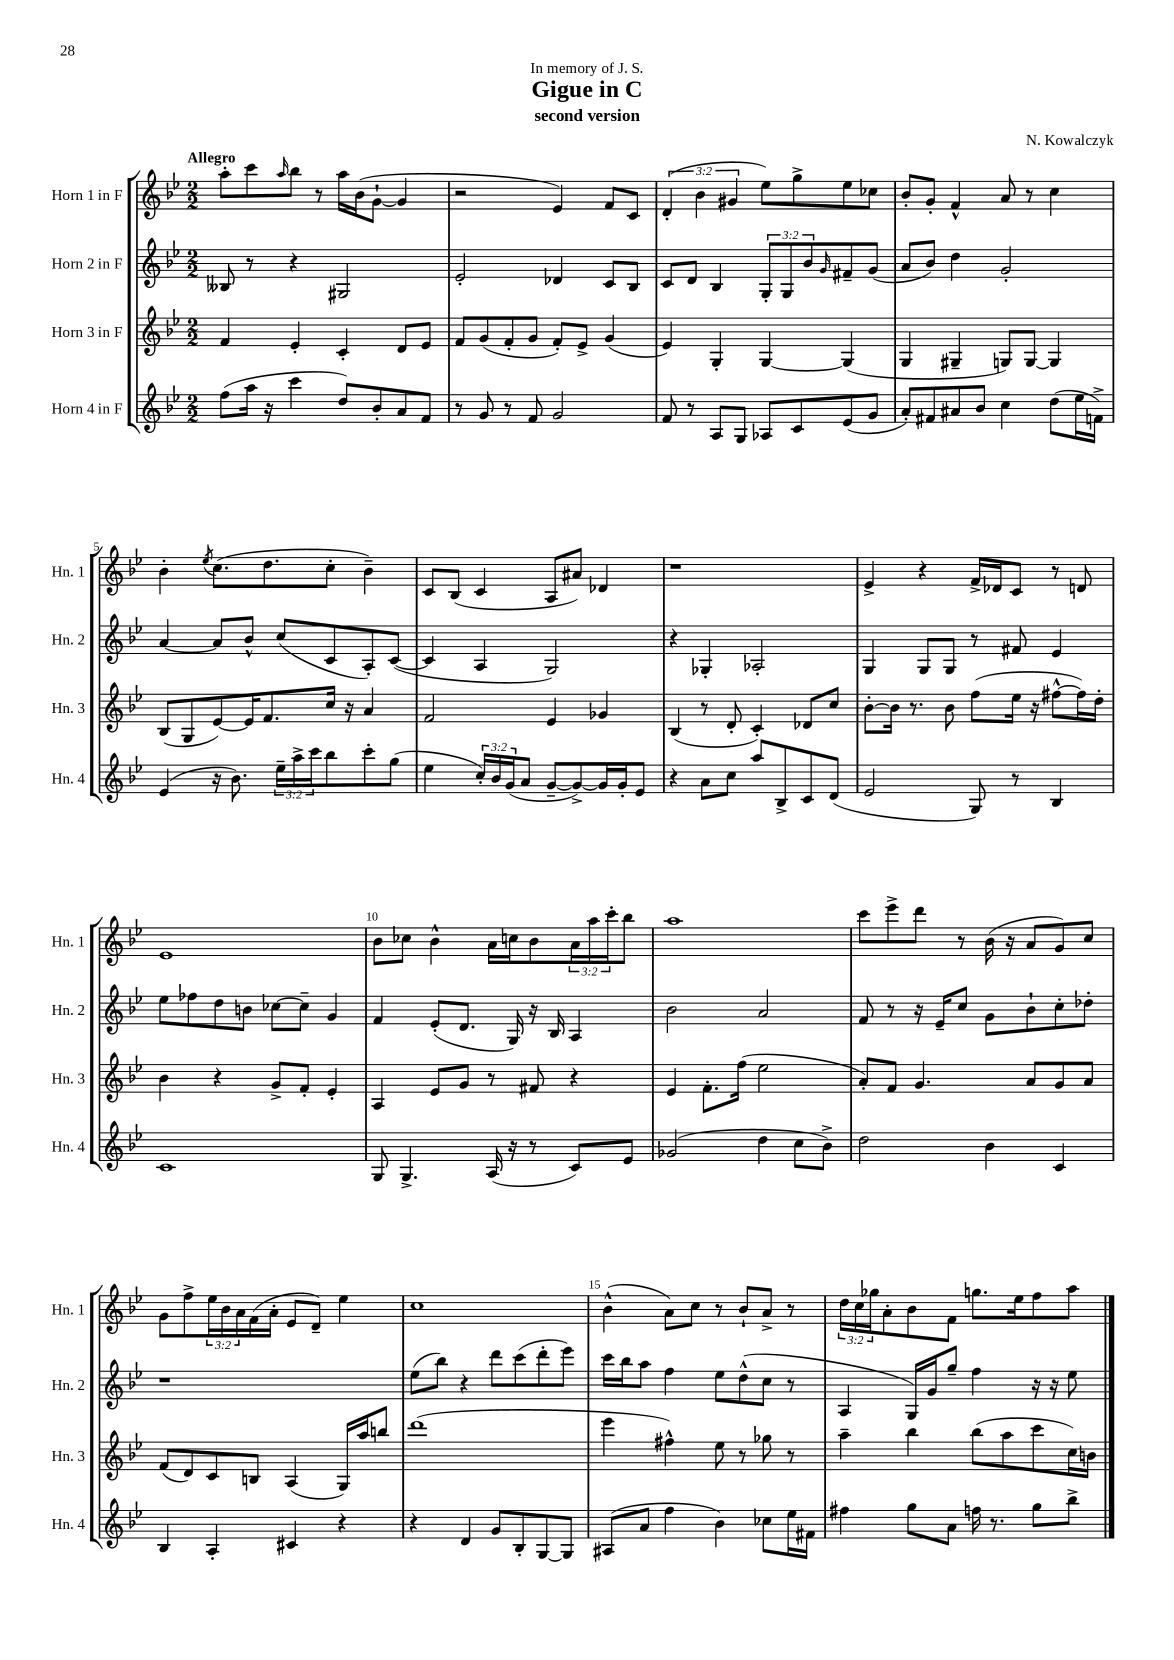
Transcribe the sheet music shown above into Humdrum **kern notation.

**kern	**kern	**kern	**kern
*staff4	*staff3	*staff2	*staff1
*clefG2	*clefG2	*clefG2	*clefG2
*k[b-e-]	*k[b-e-]	*k[b-e-]	*k[b-e-]
*M2/2	*M2/2	*M2/2	*M2/2
(8ff	4f	8B--	8aa'
16aa	.	8r	8ccc
16r	.	.	.
.	.	.	16qqaa
4ccc	4e-'	4r	8bb-
.	.	.	8r
8dd)	4c'	2G#	16aa
.	.	.	(16b-
8b-'	.	.	[8g`
8a	8d	.	4g]
8f	8e-	.	.
=	=	=	=
8r	8f	2e-'	2r
8g	(8g	.	.
8r	8f'	.	.
8f	8g	.	.
2g	8f')	4d-	4e-)
.	8e-^	.	.
.	(4g	8c	8f
.	.	8B-	8c
=	=	=	=
8f	4e-)	8c	(6d'
8r	.	8d	.
.	.	.	6b-
8A	4G'	4B-	.
.	.	.	6g#
8G	.	.	.
8A-	[4G	12G'	8ee-)
.	.	12G	.
8c	.	.	8gg^
.	.	12b-	.
.	.	16qqg	.
(8e-	(4G]	8f#~	8ee-
8g	.	(8g	8cc-
=	=	=	=
8a')	4G	8a	8b-'
8f#	.	8b-)	8g'
8a#	4G#~	4dd	4f^^
8b-	.	.	.
4cc	8G)	2g'	8a
.	[8G	.	8r
(8dd	4G]	.	4cc
16ee-	.	.	.
16f^)	.	.	.
=	=	=	=
(4e-	(8B-	[4a	4b-'
.	8G	.	.
.	.	.	8qee-
16r	[8e-)	8a]	(8.cc
8.b-)	.	.	.
.	16e-]	8b-^^	.
.	8.f	.	8.dd
24ee-~	.	(8cc	.
24aa^	.	.	.
24ccc	.	.	.
8bb-	16cc	8c	8cc'
.	16r	.	.
8ccc'	4a	8A')	4b-~)
(8gg	.	([8c	.
=	=	=	=
4ee-	2f	4c]	8c
.	.	.	(8B-
24cc')	.	4A	4c
24b-	.	.	.
(24g	.	.	.
8a	.	.	.
[8g~	4e-	2G)	8A
8g^_)	.	.	8a#)
16g]	4g-	.	4d-
16g'	.	.	.
8e-	.	.	.
=	=	=	=
4r	(4B-	4r	1r
8a	8r	4G-'	.
8cc	8d'	.	.
8aa	4c')	2A-'	.
8B-^	.	.	.
8c	8d-	.	.
(8d	8cc	.	.
=	=	=	=
2e-	[8b-'	4G	4e-^
.	16b-]	.	.
.	8.r	.	.
.	.	8G	4r
.	8b-	8G	.
8G)	(8ff	8r	16f^
.	.	.	16d-
8r	16ee-	8f#	8c
.	16r	.	.
4B-	[8ff#^^	4e-	8r
.	16ff#])	.	8d
.	16dd'	.	.
=	=	=	=
1c	4b-	8ee-	1e-
.	.	8ff-	.
.	4r	8dd	.
.	.	8b	.
.	8g^	[8cc-	.
.	8f'	8cc-~]	.
.	4e-'	4g	.
=	=	=	=
8G	4A	4f	8b-
4.G^	.	.	8cc-
.	8e-	(8e-'	4b-^^
.	8g	8.d	.
(16A	8r	.	16a
16r	.	16G)	16cc
8r	8f#	16r	8b-
.	.	16B-	.
8c)	4r	4A	24a
.	.	.	24aa
.	.	.	24ccc'
8e-	.	.	8bb-
=	=	=	=
(2g-	4e-	2b-	1aa
.	8.f'	.	.
.	(16ff	.	.
4dd	2ee-	2a	.
8cc	.	.	.
8b-^)	.	.	.
=	=	=	=
2dd	8a')	8f	8ccc
.	8f	8r	8eee-^
.	4.g	16r	8ddd
.	.	16e-~	.
.	.	8cc	8r
4b-	.	8g	(16b-
.	.	.	16r
.	8a	8b-`	8a
4c	8g	8cc'	8g)
.	8a	8dd-'	8cc
=	=	=	=
4B-	(8f	1r	8g
.	8d)	.	8ff^
4A'	8c	.	24ee-
.	.	.	24b-
.	.	.	24a
.	8B	.	(16f
.	.	.	16a'
4c#	(4A	.	8e-
.	.	.	8d~)
4r	16G)	.	4ee-
.	16aa	.	.
.	8bb	.	.
=	=	=	=
4r	(1ddd	(8ee-	1cc
.	.	8bb-)	.
4d	.	4r	.
8g	.	8ddd	.
8B-'	.	(8ccc	.
[8G	.	8ddd'	.
8G]	.	8eee-)	.
=	=	=	=
(8A#	4eee-	16ccc	(4b-^^
.	.	16bb-	.
8a	.	8aa	.
4ff	4ff#^^)	4ff	8a)
.	.	.	8cc
4b-)	8ee-	8ee-	8r
.	8r	(8dd^^	8b-`
8cc-	8gg-	8cc	8a^
16ee-	8r	8r	8r
16f#	.	.	.
=	=	=	=
4ff#	4aa~	4A	24dd
.	.	.	24cc
.	.	.	24gg-
.	.	.	8a'
8gg	4bb-	16G)	8b-
.	.	16g	.
8a	.	8gg~	8f
16ff	(8bb-	4ff	8.gg
8.r	.	.	.
.	8aa	.	.
.	.	.	16ee-
8gg	8ccc	16r	8ff
.	.	16r	.
8bb-^	16cc)	8ee-	8aa
.	16b	.	.
==	==	==	==
*-	*-	*-	*-
